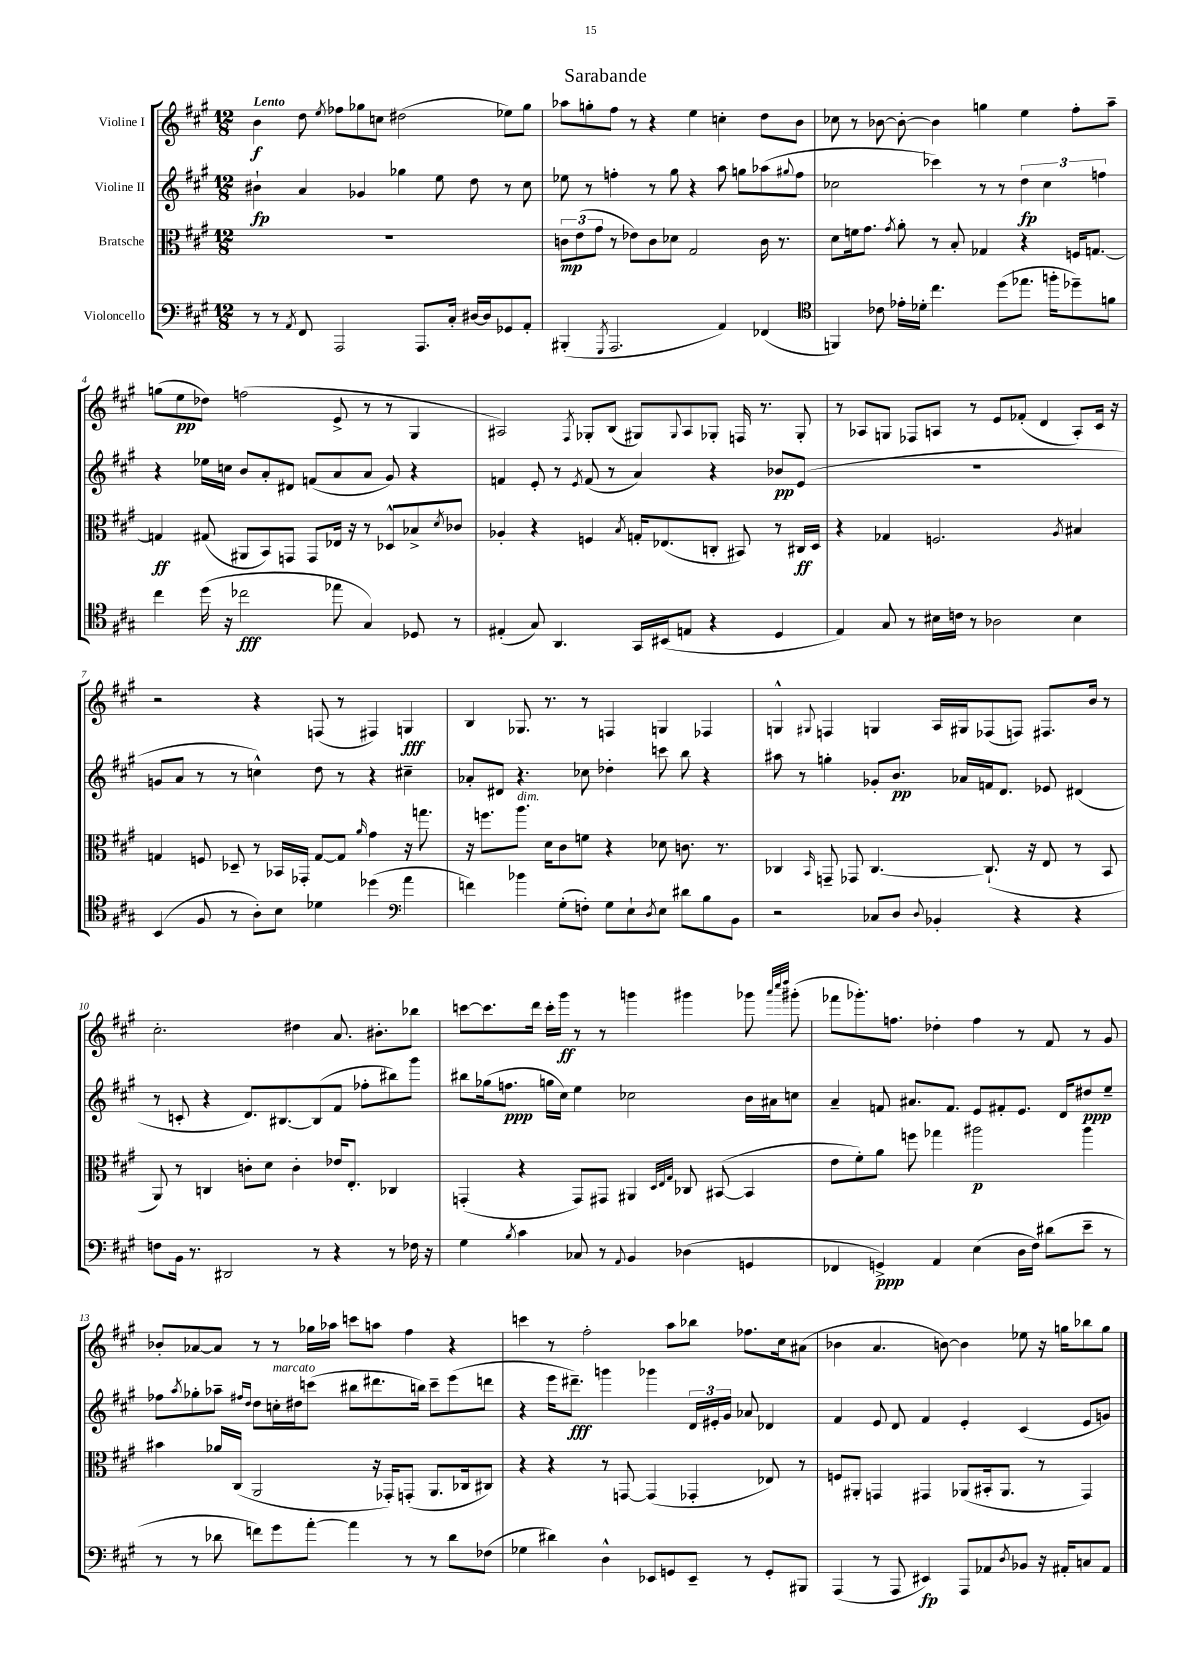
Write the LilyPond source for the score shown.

\header { title = "Sarabande" }
<<
\new StaffGroup <<
\new Staff = "s0" \with { instrumentName = "Violine I" } {
    \clef treble \key a \major \numericTimeSignature \time 12/8 \tempo "Lento"
    b'4\f d''8 \acciaccatura { e''8 } fes''8 ges''8 c''8 dis''2( ees''8) ges''8 |
    aes''8 g''8-. fis''8 r8 r4 e''4 c''4-. d''8 b'8 |
    ces''8 r8 bes'8~ bes'8~-. bes'4 g''4 e''4 fis''8-. a''8-- |
    g''8( e''8\pp des''8) f''2( e'8-> r8 r8 gis4 |
    ais2) \acciaccatura { fis8 } ges8-. b8( gis8) \appoggiatura { gis8 } ais8 ges8-. f16 r8. ges8-. |
    r8 aes8 g8 fes8 a8 r8 e'8 fes'8-.( d'4 a8-.) cis'16 r16 |
    r2 r4 f8( r8 fis4) g4\fff |
    b4 ges8. r8. r8 f4 g4 fes4 |
    g4-^ \appoggiatura { gis8 } f4 g4 a16 gis16 fes8( f8) fis8. b'16 r8 |
    cis''2.-. dis''4 a'8. bis'8.-. bes''8 |
    c'''8~ c'''8. d'''16 c'''16-. gis'''16\ff r8 r8 g'''4 gis'''4 ges'''8 \grace { a'''32 cis''''32 d''''32 } gis'''8-.( |
    fes'''8 ges'''8.-.) f''8. des''4-. f''4 r8 fis'8 r8 gis'8 |
    bes'8-. aes'8~ aes'8 r8 r8 ges''16 aes''16 c'''8 a''8 fis''4 r4 |
    c'''4 r8 fis''2-. a''8 bes''8 fes''8. cis''16 ais'8( |
    bes'4 a'4. b'8~) b'4 ees''8 r16 g''16 bes''8 g''8 \bar "|." |
}
\new Staff = "s1" \with { instrumentName = "Violine II" } {
    \clef treble \key a \major \numericTimeSignature \time 12/8
    bis'4-!\fp a'4 ges'4 ges''4 e''8 d''8 r8 cis''8 |
    ees''8 r8 f''4-. r8 gis''8 r4 a''8 g''8 aes''8( \appoggiatura { gis''8 } f''8 |
    ces''2 ces'''4) r8 r8 \tuplet 3/2 { d''4\fp ces''4 f''4 } |
    r4 ees''16 c''16 b'8 a'8-. dis'8 f'8( a'8 a'8 gis'8) r4 |
    f'4 e'8-. r8 \acciaccatura { e'8 } f'8( r8 a'4) r4 bes'8\pp e'8( |
    R1. |
    g'8 a'8 r8 r8 c''4-^) d''8 r8 r4 cis''4-- |
    aes'8-. dis'8 r4. ces''8 des''4-. c'''8 b''8 r4 |
    ais''8 r8 g''4-. ges'8-. b'8.\pp aes'16 f'16 d'8. ees'8 dis'4( |
    r8 c'8-. r4 d'8.) bis8.~ bis8( fis'8 fes''8-. bis''8) gis'''8 |
    bis''8 ges''16( f''8.\ppp g''16 cis''16) e''4 ces''2 b'16 ais'16 c''8 |
    a'4-- f'8 ais'8. f'8. e'8 fis'8-. e'8. d'16 dis''8\ppp e''8-- |
    fes''8 \acciaccatura { a''8 } ges''8-. aes''8-- \grace { fis''16 d''16 } d''8 c''16-.^\markup { \italic "marcato" } dis''16 c'''8( bis''8 dis'''8. b''16) c'''8-- e'''8( d'''8 |
    r4 e'''16 dis'''8.--\fff) g'''4 ges'''4 \tuplet 3/2 { d'16 eis'16-. gis'16 } aes'8 des'4 |
    fis'4 e'8 d'8 fis'4 e'4-. cis'4( e'8 g'8) \bar "|." |
}
\new Staff = "s2" \with { instrumentName = "Bratsche" } {
    \clef alto \key a \major \numericTimeSignature \time 12/8
    R1. |
    \tuplet 3/2 { c'8\mp e'8( gis'8 } r8 ees'8) c'8 des'8 gis2 c'16 r8. |
    d'8 f'16 gis'8. \acciaccatura { gis'8 } a'8-. r8 b8-. ges4 r4 f16 g8.~ |
    g4\ff gis8( ais,8 b,8) g,8 g,8 ees16 r16 r8 des8-^ bes8-> \acciaccatura { d'8 } ces'8 |
    aes4-. r4 f4 \acciaccatura { b8 } g16-. ees8.( c8-. bis,8) r8 cis16\ff d16 |
    r4 ges4 f2. \acciaccatura { a8 } bis4 |
    g4 f8 des8-- r8 bes,16 ges,16-. g8~ g8 \grace { a'16 } gis'4 r16 g''8. |
    r16 f''8. a''8.^\markup { \italic "dim." } d'16 cis'8 f'8 r4 des'8 c'8. r8. |
    ces4 \grace { b,16 } g,8-- ges,8 ces4.~ ces8.-!( r16 e8 r8 b,8 |
    a,8) r8 c4 c'8-. d'8 c'4-. ees'16 e8.-. ces4 |
    g,4-.( r4 g,8) gis,8 ais,4 \grace { d32 e32 gis32 } ces8 bis,8~( bis,4 |
    e'8 fis'8-.) a'8 f''8 ges''4 ais''2\p ais''4 |
    bis'4 aes'16 cis16( a,2 r16 ges,16-.) g,8-.( a,8. ces16 cis8) |
    r4 r4 r8 g,8~ g,4( ges,4-. ees8) r8 |
    f8 ais,8-. g,4 gis,4 aes,8( bis,16-. aes,8. r8 gis,4) \bar "|." |
}
\new Staff = "s3" \with { instrumentName = "Violoncello" } {
    \clef bass \key a \major \numericTimeSignature \time 12/8
    r8 r8 \acciaccatura { a,8 } fis,8 a,,2 a,,8. cis16-. dis16~ dis16 ges,8 a,8-. |
    bis,,4-.( \acciaccatura { gis,,8 } a,,2. a,4) fes,4( |
    \clef tenor f,4) ces'8 ees'16-. des'16-. cis''4. d''8( ees''8. f''16-. des''8--) f'8 |
    cis''4 d''16( r16 ces''2\fff ees''8 gis4) des8 r8 |
    eis4-.( gis8) a,4. gis,16 bis,16( e8 r4 d4 |
    e4) gis8 r8 bis16 c'16 r8 aes2 bis4 |
    b,4( fis8 r8 a8-.) b8 des'4 des''4( \clef bass a'4 |
    f'4) bes'4 gis8-.( f8-.) gis8 e8-! \acciaccatura { d8 } e8 dis'8 b8 b,8 |
    r2 ces8 d8 \appoggiatura { d8 } bes,4-. r4 r4 |
    f8 b,16 r8. dis,2 r8 r4 r8 fes16 r16 |
    gis4 \acciaccatura { b8 } cis'4 ces8 r8 \appoggiatura { a,8 } b,4 des4( g,4 |
    fes,4 g,4->\ppp) a,4 e4( d16 fis16) dis'8( e'8-- r8 |
    r8 r8 des'8 f'8) gis'8 a'8~-. a'4 r8 r8 des'8 fes8( |
    ges4 dis'4) d4-^ ees,8 g,8 ees,8-- r8 g,8-. bis,,8 |
    a,,4( r8 a,,8 eis,4\fp) a,,8 aes,8 \acciaccatura { d8 } bes,8 r16 ais,16-. c8 ais,8 \bar "|." |
}
>>
>>
